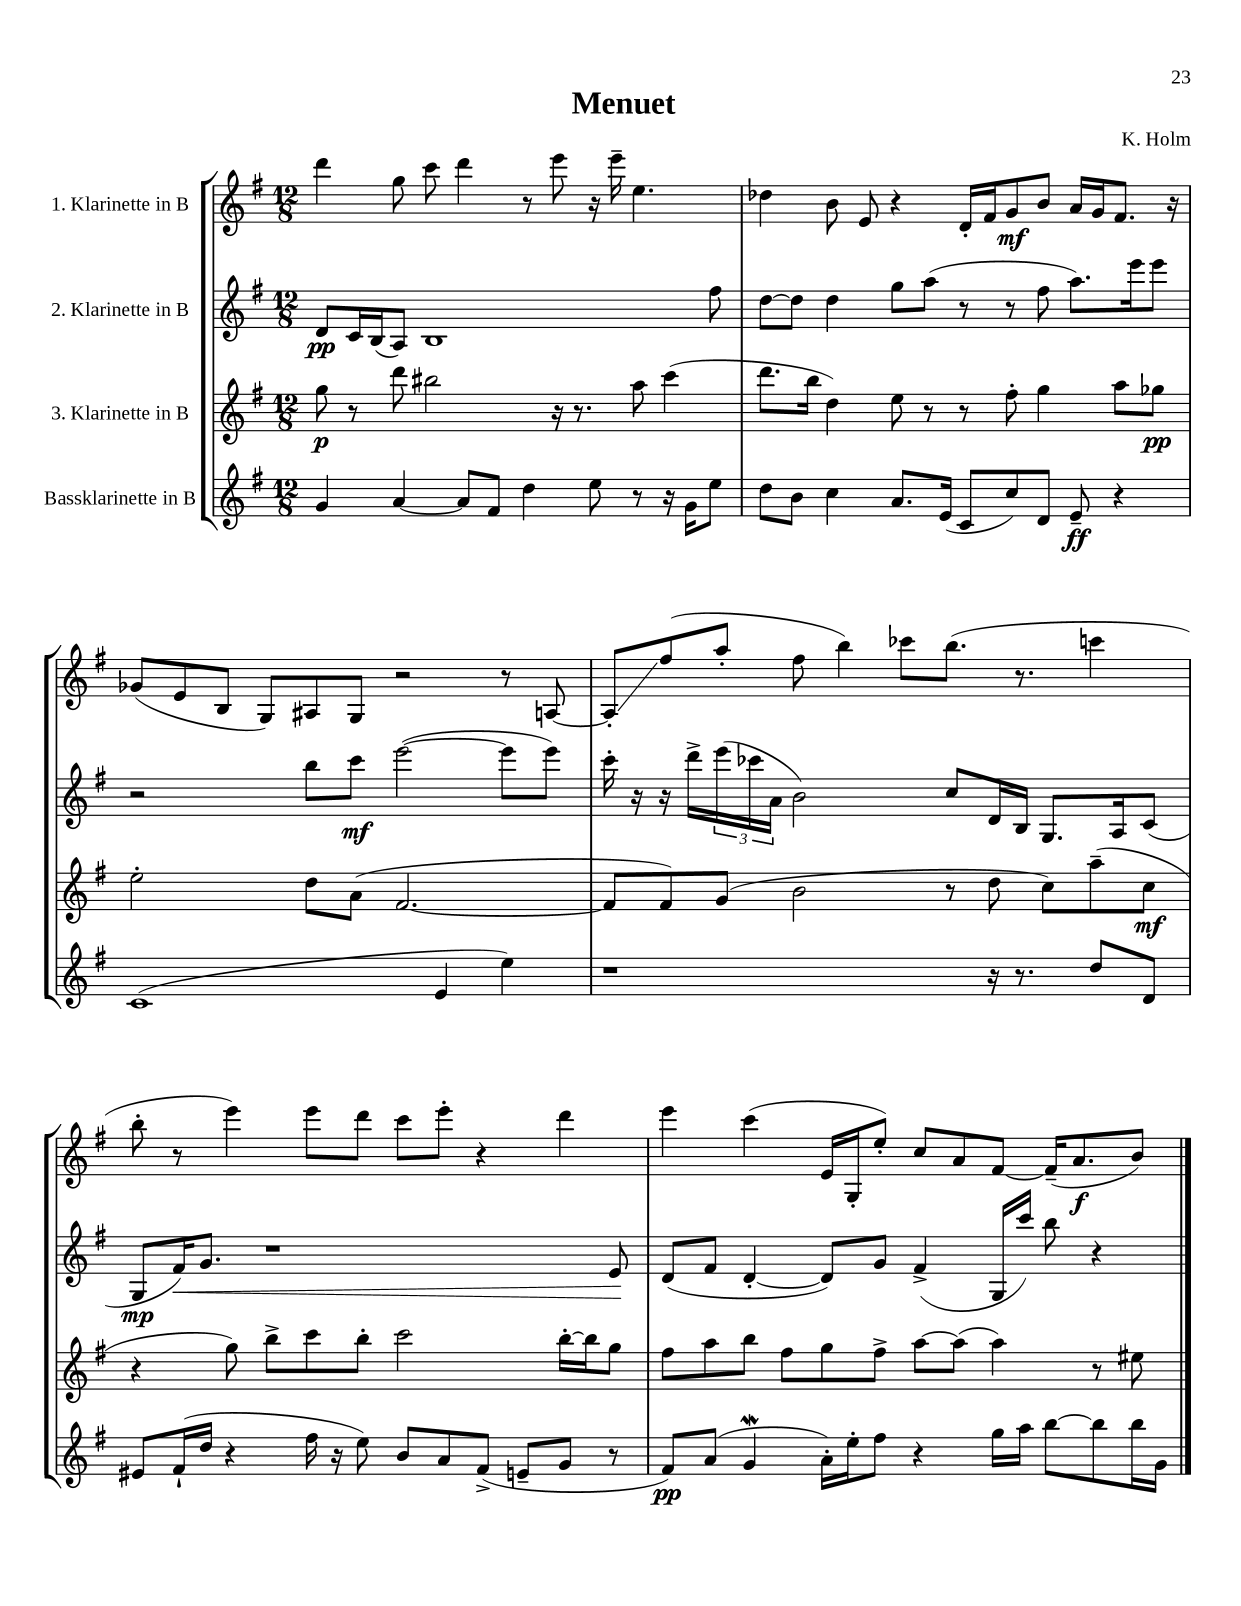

**kern	**kern	**kern	**kern
*staff4	*staff3	*staff2	*staff1
*clefG2	*clefG2	*clefG2	*clefG2
*k[f#]	*k[f#]	*k[f#]	*k[f#]
*M12/8	*M12/8	*M12/8	*M12/8
4g	8gg	8d	4ddd
.	8r	16c	.
.	.	(16B	.
[4a	8ddd	8A)	8gg
.	2bb#	1B	8ccc
8a]	.	.	4ddd
8f#	.	.	.
4dd	.	.	8r
.	16r	.	8eee
.	8.r	.	.
8ee	.	.	16r
.	.	.	16eee~
8r	8aa	.	4.ee
16r	(4ccc	.	.
16g	.	.	.
8ee	.	8ff#	.
=	=	=	=
8dd	8.ddd	[8dd	4dd-
8b	.	8dd]	.
.	16bb	.	.
4cc	4dd)	4dd	8b
.	.	.	8e
8.a	8ee	8gg	4r
.	8r	(8aa	.
(16e	.	.	.
8c	8r	8r	16d'
.	.	.	16f#
8cc)	8ff#'	8r	8g
8d	4gg	8ff#	8b
8e~	.	8.aa)	16a
.	.	.	16g
4r	8aa	.	8.f#
.	.	16eee	.
.	8gg-	8eee	.
.	.	.	16r
=	=	=	=
(1c	2ee'	2r	(8g-
.	.	.	8e
.	.	.	8B
.	.	.	8G)
.	8dd	8bb	8A#
.	(8a	8ccc	8G
.	[2.f#	([2eee	2r
4e	.	.	.
4ee)	.	8eee]	8r
.	.	8eee)	[8A
=	=	=	=
1r	8f#]	16ccc'	8A']
.	.	16r	.
.	8f#)	16r	(8ff#
.	.	16ddd^	.
.	(8g	(24eee	8aa'
.	.	24ccc-	.
.	.	24a	.
.	2b	2b)	8ff#
.	.	.	4bb)
.	.	.	8ccc-
.	8r	8cc	(8.bb
16r	8dd	16d	.
8.r	.	16B	8.r
.	8cc)	8.G	.
8dd	(8aa~	.	4ccc
.	.	16A	.
8d	8cc	(8c	.
=	=	=	=
8e#	4r	8G	8bb'
(16f#`	.	16f#)	8r
16dd	.	8.g	.
4r	8gg)	.	4eee)
.	8bb^	1r	.
16ff#	8ccc	.	8eee
16r	.	.	.
8ee)	8bb'	.	8ddd
8b	2ccc	.	8ccc
8a	.	.	8eee'
(8f#^	.	.	4r
8e~	.	.	.
8g	[16bb'	.	4ddd
.	16bb]	.	.
8r	8gg	8e	.
=	=	=	=
8f#)	8ff#	(8d	4eee
(8a	8aa	8f#	.
4g	8bb	[4d'	(4ccc
.	8ff#	.	.
16a')	8gg	8d])	16e
16ee'	.	.	16G'
8ff#	8ff#^	8g	8ee')
4r	[8aa	(4f#^	8cc
.	(8aa]	.	8a
16gg	4aa)	16G	[8f#
16aa	.	16ccc)	.
[8bb	.	8bb	(16f#~]
.	.	.	8.a
8bb]	8r	4r	.
16bb	8ee#	.	8b)
16g	.	.	.
==	==	==	==
*-	*-	*-	*-
